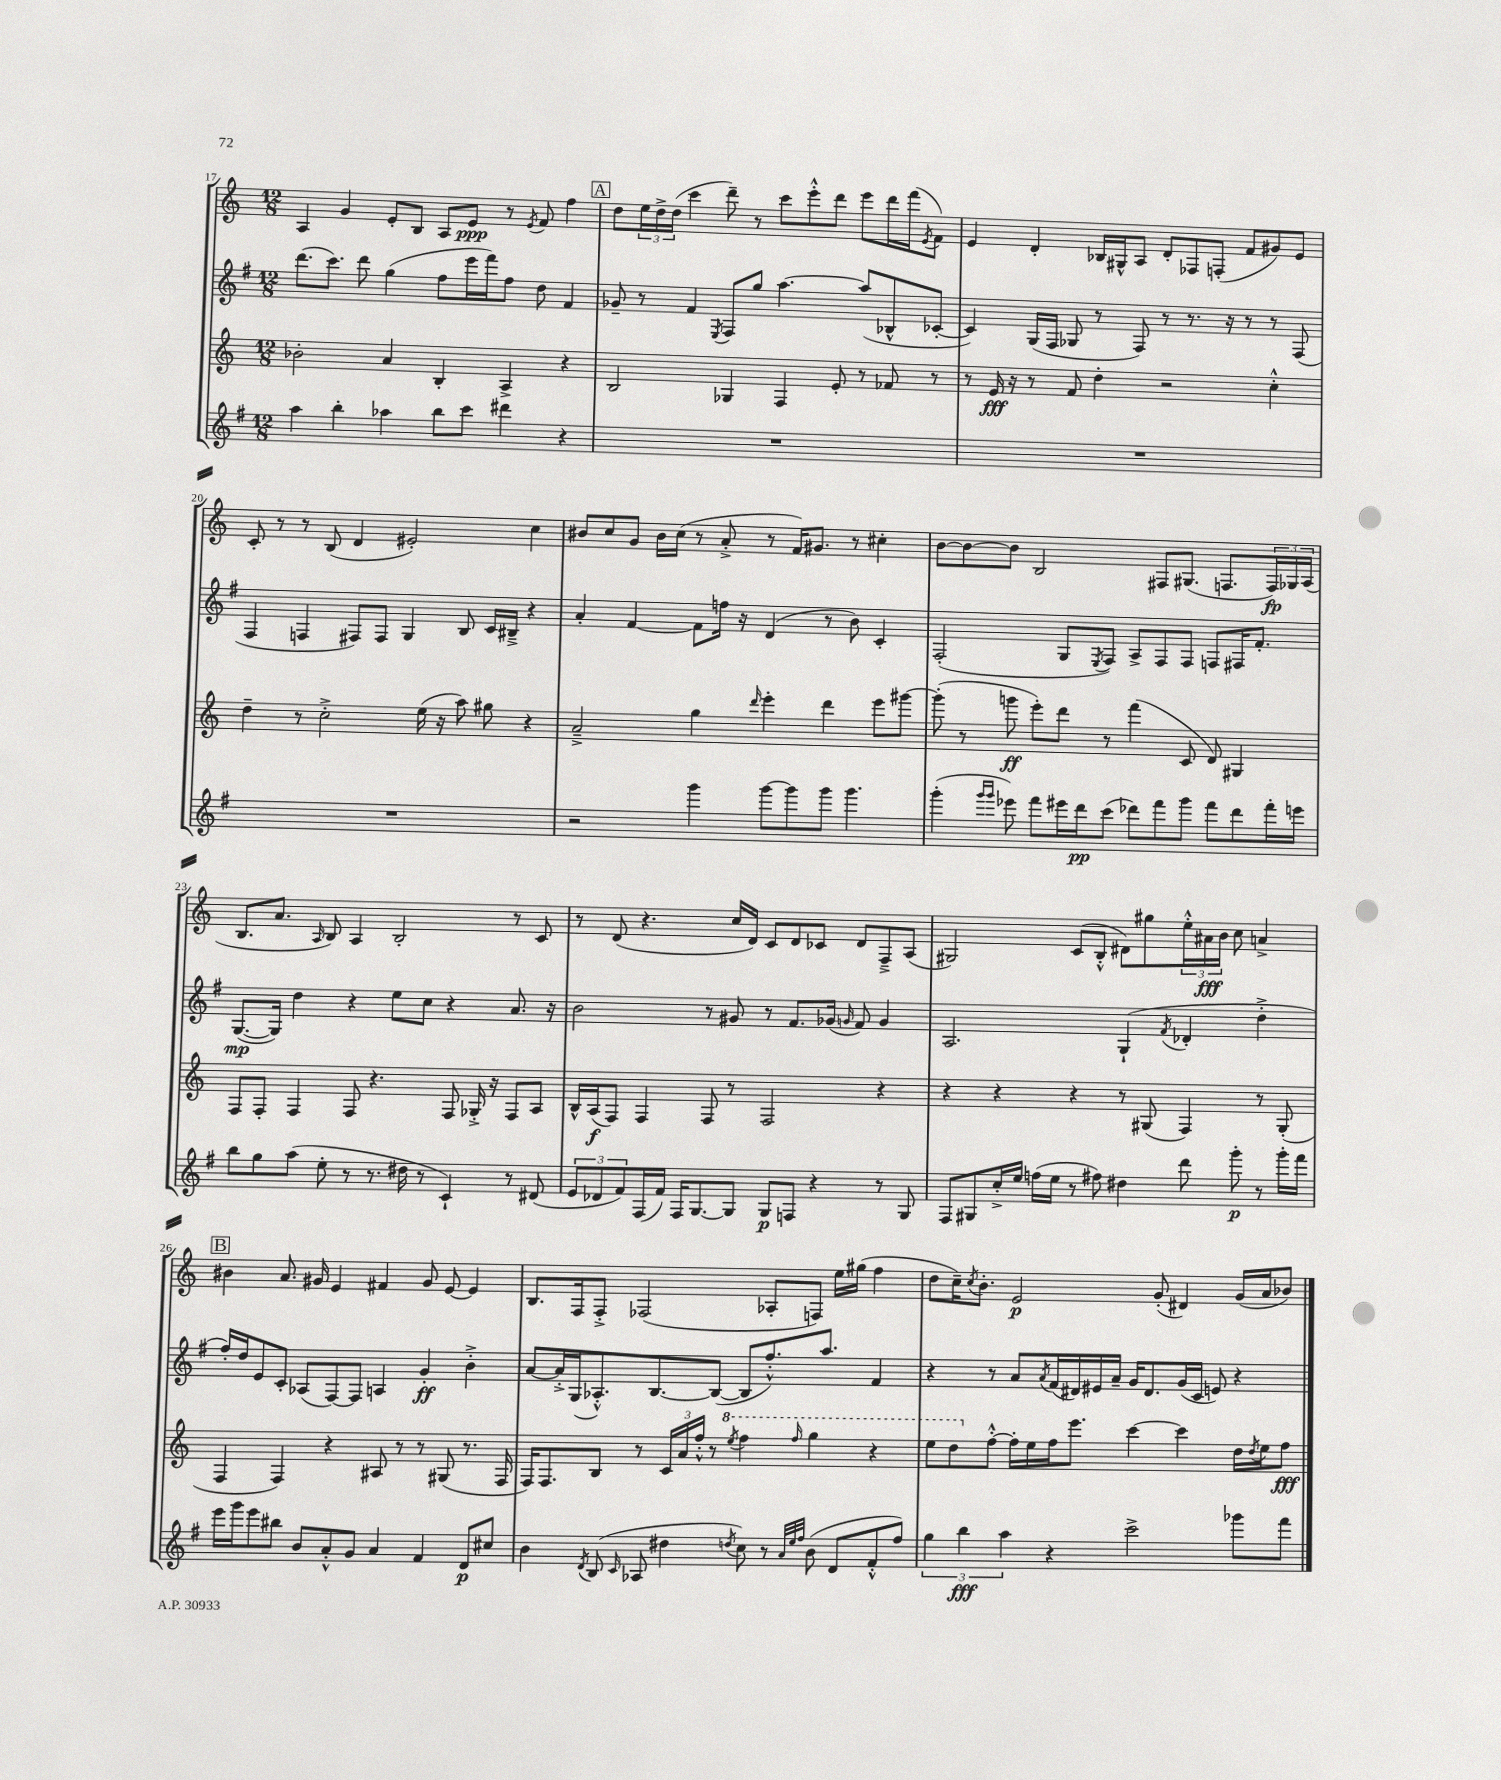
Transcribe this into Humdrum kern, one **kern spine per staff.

**kern	**kern	**kern	**kern
*staff4	*staff3	*staff2	*staff1
*clefG2	*clefG2	*clefG2	*clefG2
*k[f#]	*k[]	*k[f#]	*k[]
*M12/8	*M12/8	*M12/8	*M12/8
4aa	2b-'	(8.ddd	4A
.	.	8.ccc)	.
4bb'	.	.	4g
.	.	8ddd	.
4aa-	4a	(4gg	8e'
.	.	.	8B
8bb	4B'	8ff#	8A
8ccc	.	16eee	8e
.	.	16fff#)	.
4ddd#	4A^	8ff#	8r
.	.	.	8qe
.	.	8dd	8f
4r	4r	4f#	4ff
=	=	=	=
1.r	2B	8g-~	8dd
.	.	8r	24ee
.	.	.	24dd^
.	.	.	(24dd
.	.	4f#	4ccc
.	.	8qE	.
.	4G-	8F#	8ddd~)
.	.	8gg	8r
.	4F	[4.aa	8ccc
.	.	.	8eee'^^
.	8e'	.	8ddd
.	8r	(8aa]	8eee
.	8f-	8B-^^	16ddd
.	.	.	(16fff
.	.	.	8qe
.	8r	[8c-'	8f)
=	=	=	=
1.r	8r	4c-])	4e
.	16e	.	.
.	16r	.	.
.	8r	(16G	4d'
.	.	16F#	.
.	8f	8G-	.
.	4dd'	8r	16B-
.	.	.	16G#^^
.	.	8F#)	8A
.	2r	8r	8d'
.	.	8.r	8F-
.	.	.	(8F'
.	.	16r	.
.	.	8r	8f
.	4cc'^^	8r	8g#)
.	.	(8F#	8e
=	=	=	=
1.r	4dd~	4F#	8c'
.	.	.	8r
.	8r	4F	8r
.	2cc'^	.	(8B
.	.	8F#)	4d
.	.	8F#	.
.	.	4G	2e#')
.	(16ee	.	.
.	16r	.	.
.	8aa)	8B	.
.	8gg#	16c	.
.	.	16B#~^	.
.	4r	4r	4cc
=	=	=	=
2r	2a~^	4a'	8b#
.	.	.	8cc
.	.	[4f#	8g
.	.	.	16b#
.	.	.	(16cc
4ggg	4gg	8f#]	8r
.	.	16ff	8a'^
.	.	16r	.
.	16qqddd	.	.
[8ggg	4eee'	(4d	8r
8ggg]	.	.	16f)
.	.	.	8.g#
8ggg	4ddd	8r	.
4.ggg	.	8b)	8r
.	8eee	4c'	4cc#'
.	[8ggg#	.	.
=	=	=	=
(4ggg'	(8ggg#']	(2F#'	[8b
.	8r	.	8b_
16qqggg	.	.	.
16qqggg	.	.	.
8eee-)	8ggg	.	8b]
8fff#	8eee')	.	2B
16eee#	8ddd	8G	.
16ddd	.	.	.
.	.	8qE	.
(8ccc	8r	8F#)	.
8ddd-)	(4fff	8A^	.
8fff#	.	8F#	8F#
8ggg	8c	8F#	(8.G#
8fff#	8d)	8F	.
.	.	.	8.F
8ddd-	4G#	16F#	.
.	.	8.f#'	.
16fff#'	.	.	24F)
.	.	.	24G-
16eee	.	.	.
.	.	.	(24A
=	=	=	=
8bb	8F	([8.G	8.B
8gg	8F'	.	.
.	.	16G])	8.a
(8aa	4F	4dd	.
.	.	.	16qqA
8ee'	.	.	8B)
8r	8F	4r	4A
8.r	4.r	.	.
.	.	8ee	2B'
16dd#	.	.	.
8r	.	8cc	.
4c`)	8F	4r	.
.	16G-'^	.	.
.	16r	.	.
8r	8F	8.a	8r
(8d#	8A	.	8c
.	.	16r	.
=	=	=	=
12e	16B^^	2b	8r
.	(16A	.	.
12d-	.	.	.
.	8F)	.	(8d
12f#)	.	.	.
(16F#	4F	.	4.r
16f#)	.	.	.
16F#	.	.	.
[8.G	.	.	.
.	8F	8r	.
8G]	8r	8g#	16cc
.	.	.	16d)
8G	2F	8r	8c
8F	.	8.f#	8d
4r	.	.	8c-
.	.	(16g-	.
.	.	16qqg	.
.	.	8f#)	8d
8r	4r	4g	8F~^
8G	.	.	(8A
=	=	=	=
8F#	4r	2.A	2G#)
8G#	.	.	.
16cc'^	4r	.	.
16ee	.	.	.
(16ff	.	.	.
16ee	.	.	.
8r	4r	.	(8c
8ff#)	.	.	8B'^^
4dd#	8r	(4G`	8d#)
.	(8G#	.	8gg#
.	.	8qf#	.
8ddd	4F)	4d-'	24ee'^^
.	.	.	24a#
.	.	.	24b
8ggg'	.	.	8cc
8r	8r	4dd'^	4a^
16ggg'	(8G#'	.	.
16fff#	.	.	.
=	=	=	=
16eee	4F	16ff#')	4b#
16ggg	.	16dd	.
8eee	.	8e	.
8bb#	4F)	8c'	8.a
8b	.	(8A-	.
.	.	.	16g#
8a'^^	4r	[8F#)	4e
8g	.	8F#]	.
4a	8A#	4A	4f#
.	8r	.	.
4f#	8r	4g'	8g#
.	(8G#	.	[8e
8d	8.r	4b'^	4e]
8cc#	.	.	.
.	16F	.	.
=	=	=	=
4b	16F)	[8a	8.B
.	8.F	.	.
.	.	16a'^]	.
.	.	(16G	16F
8qd	.	.	.
(8B	8B	8.A-'^^)	8F'^
16qqc	.	.	.
8A-	8r	.	(2F-
.	.	[8.B	.
4dd#	24c	.	.
.	24a	.	.
.	24ff'^^	.	.
.	8r	(8B_	.
8qdd	8qeee	.	.
8cc)	4fff	8B]	.
8r	.	8.ff#'^^)	8A-'
32qqa	.	.	.
32qqee	.	.	.
32qqff#	16qqfff	.	.
(8b	4ggg	.	8F)
.	.	8.aa	.
8d	.	.	16ee
.	.	.	(16gg#
8f#'^^	4r	4f#	4ff
8ff#)	.	.	.
=	=	=	=
6gg	8eee	4r	8dd
.	8ddd	.	16cc~)
6bb	.	.	.
.	.	.	8qcc
.	.	.	8.b'
.	[8ff'^^	8r	.
6aa	.	.	.
.	16ff']	8a	2e
.	16ee	.	.
.	.	8qa	.
4r	16ff	(16f#	.
.	8.eee	16d#)	.
.	.	16e#	.
.	.	16a~	.
2ccc^	[4ccc	16g	.
.	.	8.d#	.
.	.	.	(8g'
.	4ccc]	(16g	4d#)
.	.	16c	.
.	.	8e)	.
8ggg-	16dd	4r	(16g
.	8qdd	.	.
.	16ee	.	16a
8fff#	8ff	.	8b-)
==	==	==	==
*-	*-	*-	*-
